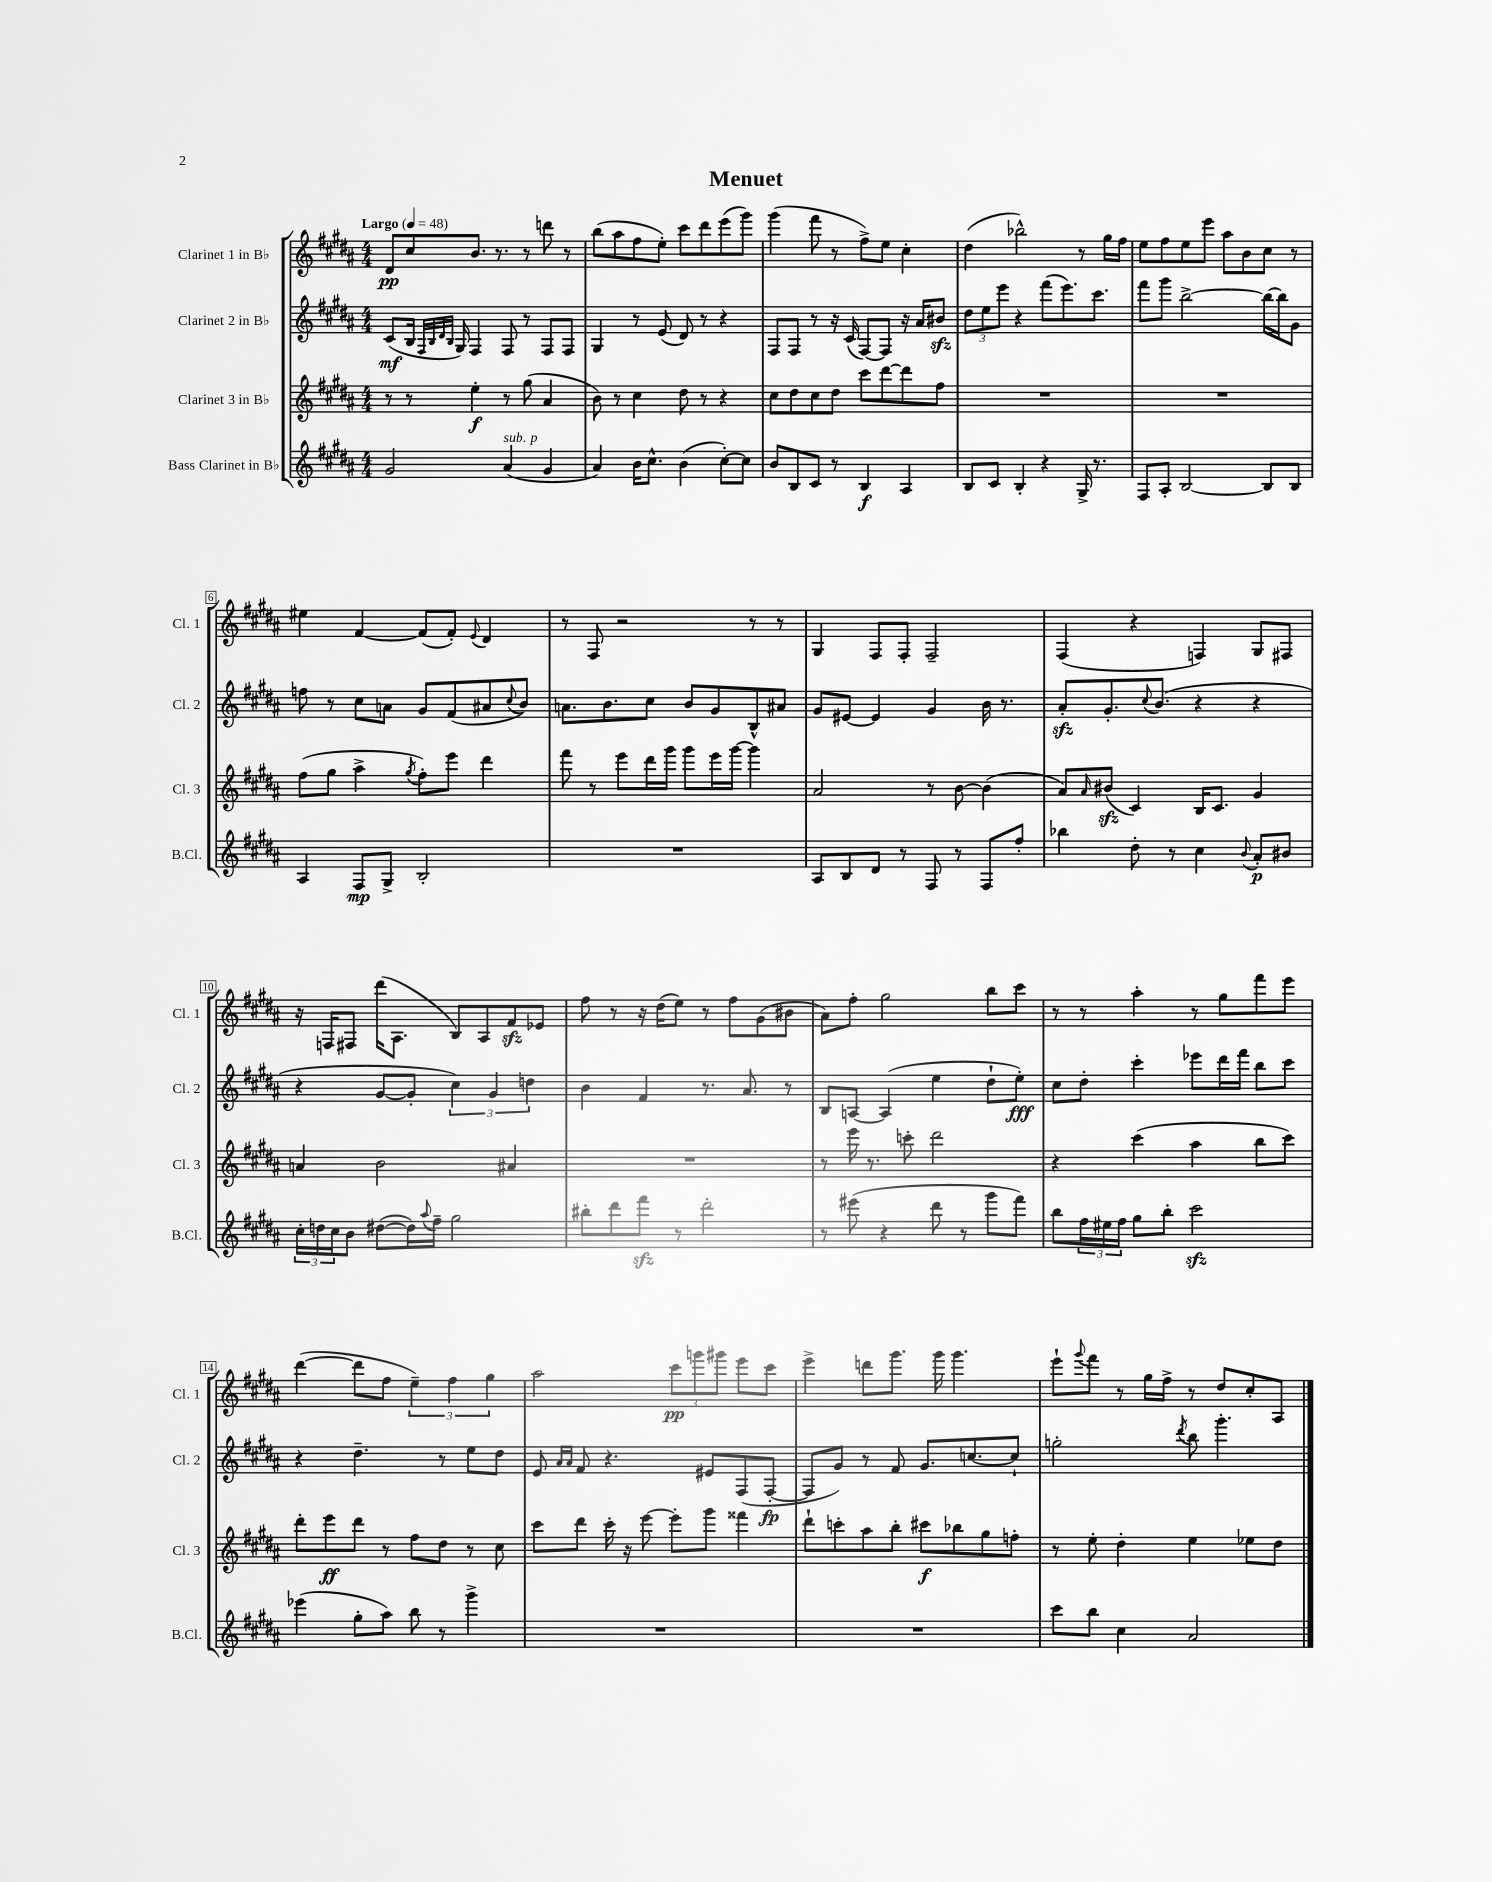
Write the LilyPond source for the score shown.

\header { title = "Menuet" }
<<
\new StaffGroup <<
\new Staff = "s0" \with { instrumentName = "Clarinet 1 in Bb" shortInstrumentName = "Cl. 1" } {
    \clef treble \key b \major \numericTimeSignature \time 4/4 \tempo "Largo" 4 = 48
    dis'8\pp cis''8 b'8. r8. r8 d'''8 r8 |
    b''8( ais''8 fis''8 e''8-.) cis'''8 dis'''8 e'''8( gis'''8) |
    gis'''4( fis'''8 r8 fis''8->) e''8 cis''4-. |
    dis''4( bes''2-^) r8 gis''16 fis''16 |
    e''8 fis''8 e''8 e'''8 ais''8 b'8 cis''8 r8 |
    eis''4 fis'4~ fis'8( fis'8-.) \appoggiatura { e'8 } dis'4 |
    r8 fis8 r2 r8 r8 |
    gis4 fis8 fis8-. fis2-- |
    fis4( r4 f4) gis8 fis8 |
    r16 f16 fis8 dis'''16( ais8. b8) ais8 fis'8\sfz ees'8 |
    fis''8 r8 r16 dis''16( e''8) r8 fis''8 gis'8( bis'8 |
    ais'8) fis''8-. gis''2 b''8 cis'''8 |
    r8 r8 ais''4-. r8 gis''8 fis'''8 e'''8 |
    dis'''4~( dis'''8 fis''8 \tuplet 3/2 { e''4--) fis''4 gis''4 } |
    ais''2 \tuplet 3/2 { cis'''8\pp g'''8 gis'''8 } e'''8 cis'''8 |
    e'''4-> d'''8 gis'''8. gis'''16 gis'''4. |
    e'''8-! \appoggiatura { gis'''8 } fis'''8 r8 gis''16 fis''16-> r8 dis''8 cis''8-. ais8 \bar "|." |
}
\new Staff = "s1" \with { instrumentName = "Clarinet 2 in Bb" shortInstrumentName = "Cl. 2" } {
    \clef treble \key b \major \numericTimeSignature \time 4/4
    cis'8\mf( b16 \grace { fis32 b32 dis'32 b32 } gis16) fis4 fis8 r8 fis8 fis8 |
    gis4 r8 e'8( dis'8) r8 r4 |
    fis8 fis8 r8 r16 cis'16( fis8~) fis8 r16 ais'16 bis'8\sfz |
    \tuplet 3/2 { dis''8 e''8 e'''8 } r4 fis'''8( e'''8.) cis'''8. |
    fis'''8 gis'''8 b''2~-> b''16~ b''16 gis'8 |
    f''8 r8 cis''8 a'8 gis'8 fis'8( ais'8 \appoggiatura { cis''8 } b'8) |
    a'8. b'8. cis''8 b'8 gis'8 b8-^ ais'8 |
    gis'8 eis'8~ eis'4 gis'4 b'16 r8. |
    ais'8-.\sfz gis'8.-. \appoggiatura { cis''8 } b'8.( r4 r4 |
    r4 gis'8~ gis'8-. \tuplet 3/2 { cis''4) gis'4 d''4 } |
    b'4 fis'4 r8. ais'8. r8 |
    b8 a8~ a4( e''4 dis''8-! e''8-.\fff) |
    cis''8 dis''8-. cis'''4-. ees'''8 dis'''16 fis'''16 b''8 cis'''8 |
    r4 dis''4.-- r8 e''8 dis''8 |
    e'8 \grace { ais'16 ais'16 } fis'8 r4. eis'8 fis8( fis8~-.\fp |
    fis8 gis'8) r8 fis'8 gis'8. c''8.~ c''8-! |
    g''2-. \acciaccatura { dis'''8 } b''8 gis'''4.-. \bar "|." |
}
\new Staff = "s2" \with { instrumentName = "Clarinet 3 in Bb" shortInstrumentName = "Cl. 3" } {
    \clef treble \key b \major \numericTimeSignature \time 4/4
    r8 r8 e''4-.\f r8 gis''8( ais'4 |
    b'8) r8 cis''4 dis''8 r8 r4 |
    cis''8 dis''8 cis''8 dis''8 cis'''8 dis'''8~ dis'''8 fis''8 |
    R1 |
    R1 |
    fis''8( gis''8 ais''4-> \acciaccatura { gis''8 } fis''8-.) e'''8 dis'''4 |
    fis'''8 r8 e'''8 dis'''16 gis'''16 gis'''8 e'''16 gis'''16~ gis'''4 |
    ais'2 r8 b'8~ b'4( |
    ais'8) \grace { ais'16 } bis'8\sfz( cis'4) b16 cis'8. gis'4 |
    a'4 b'2 ais'4 |
    R1 |
    r8 e'''16 r8. c'''8-. dis'''2 |
    r4 cis'''4( ais''4 b''8 cis'''8) |
    dis'''8-. e'''8\ff dis'''8 r8 fis''8 dis''8 r8 cis''8 |
    cis'''8 dis'''8 cis'''16-. r16 e'''8~ e'''8-. gis'''8 fisis'''4 |
    dis'''8-! c'''8-. ais''8 b''8-. cis'''8\f bes''8 gis''8 f''8-. |
    r8 e''8-. dis''4-. e''4 ees''8 dis''8 \bar "|." |
}
\new Staff = "s3" \with { instrumentName = "Bass Clarinet in Bb" shortInstrumentName = "B.Cl." } {
    \clef treble \key b \major \numericTimeSignature \time 4/4
    gis'2 ais'4^\markup { \italic "sub. p" }( gis'4 |
    ais'4) b'16 cis''8.-^ b'4( cis''8~-.) cis''8 |
    b'8 b8 cis'8 r8 b4\f ais4 |
    b8 cis'8 b4-. r4 gis16-> r8. |
    fis8 ais8-. b2~ b8 b8 |
    ais4 fis8\mp gis8-> b2-. |
    R1 |
    ais8 b8 dis'8 r8 fis8 r8 fis8 fis''8-. |
    bes''4 dis''8-. r8 cis''4 \appoggiatura { b'8 } ais'8-.\p bis'8 |
    \tuplet 3/2 { cis''16-. d''16 cis''16 } b'8 dis''8~( dis''16) \appoggiatura { ais''8 } fis''16-- gis''2 |
    bis''8-. dis'''8 fis'''8\sfz r8 dis'''2-. |
    r8 eis'''8( r4 dis'''8 r8 gis'''8 fis'''8) |
    b''8 \tuplet 3/2 { fis''16 eis''16 fis''16 } gis''8 b''8-. cis'''2\sfz |
    ees'''4( gis''8-. ais''8) b''8 r8 gis'''4-> |
    R1 |
    R1 |
    cis'''8 b''8 cis''4 ais'2 \bar "|." |
}
>>
>>
\layout { \context { \Score \override BarNumber.stencil = #(make-stencil-boxer 0.1 0.3 ly:text-interface::print) } }
